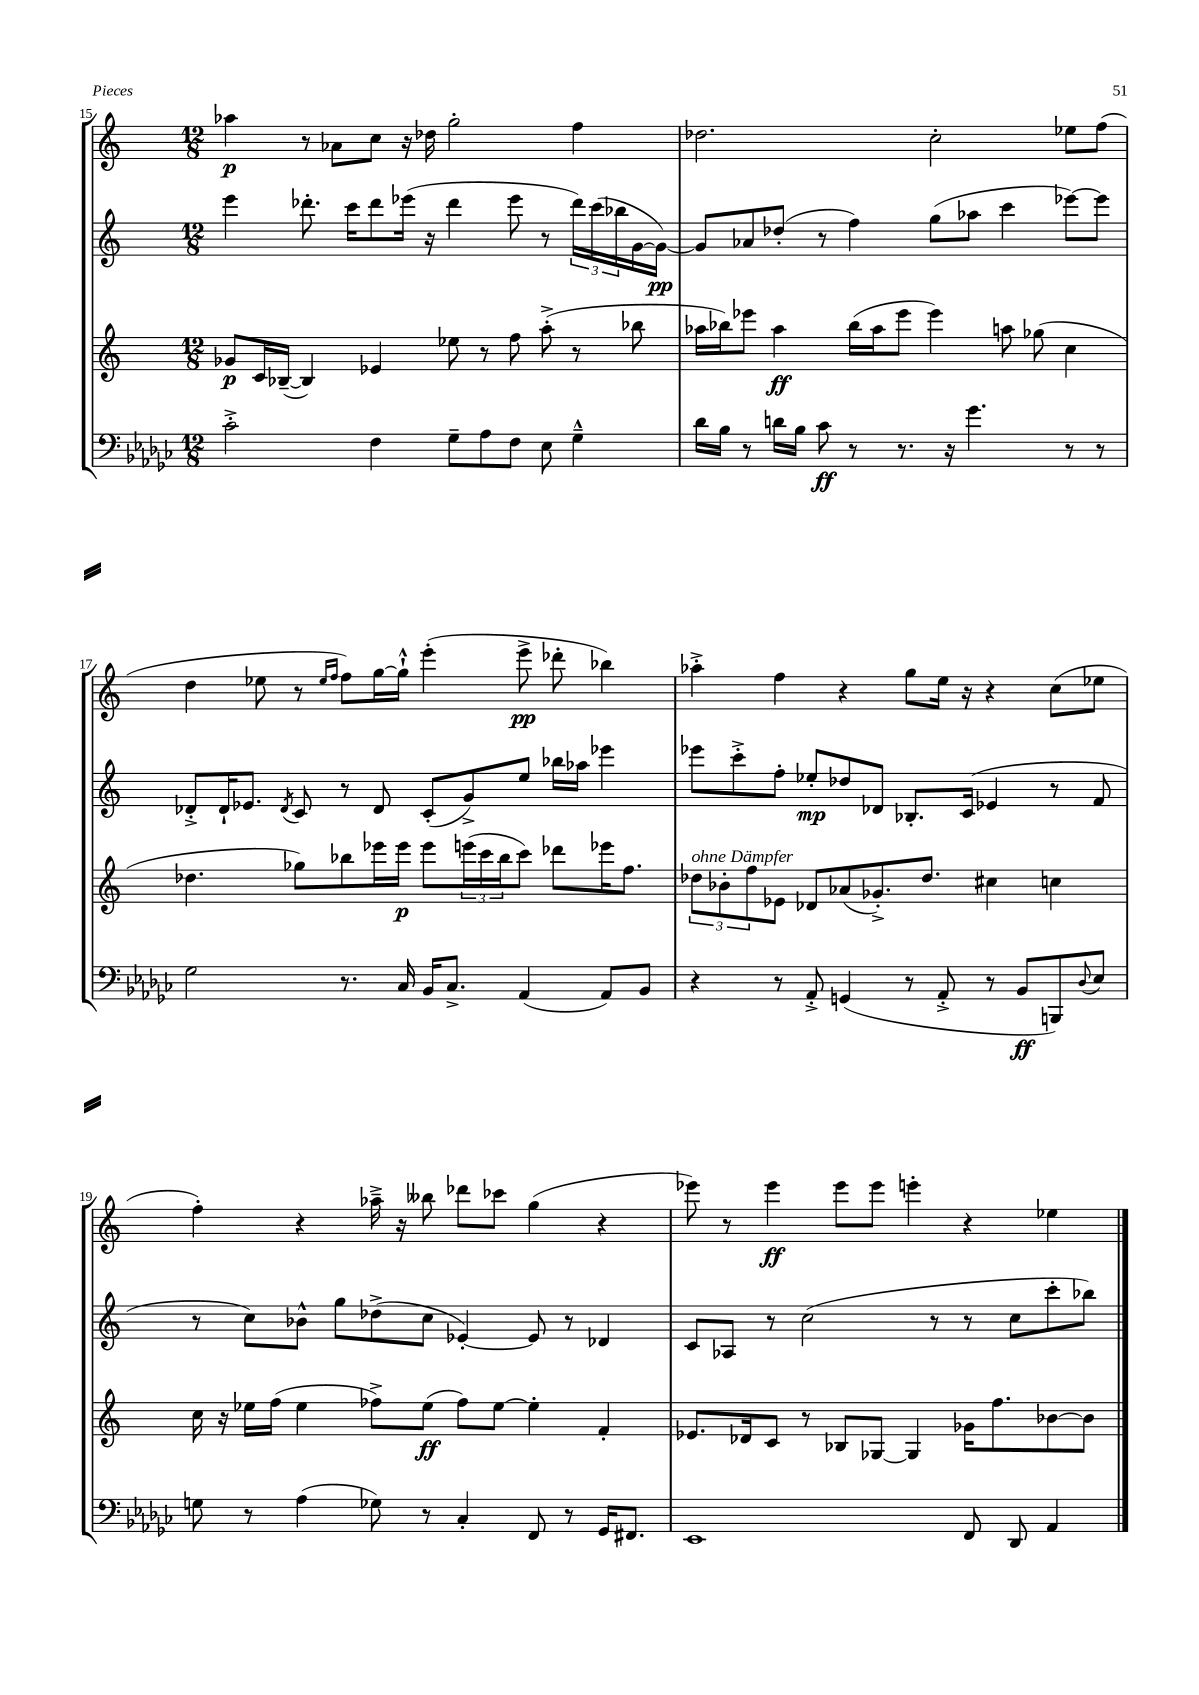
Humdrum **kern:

**kern	**dynam	**kern	**dynam	**kern	**dynam	**kern	**dynam
*part4	*part4	*part3	*part3	*part2	*part2	*part1	*part1
*staff4	*staff4	*staff3	*staff3	*staff2	*staff2	*staff1	*staff1
*clefF4	*	*clefG2	*	*clefG2	*	*clefG2	*
*k[b-e-a-d-g-c-]	*	*k[]	*	*k[]	*	*k[]	*
*M12/8	*	*M12/8	*	*M12/8	*	*M12/8	*
=15	=15	=15	=15	=15	=15	=15	=15
2c-'^\	.	8g-X/L	p	4eee\	.	4aa-X\	p
.	.	16c/L	.	.	.	.	.
.	.	([16B-X~/JJ	.	.	.	.	.
.	.	4B-/])	.	8.ddd-X'\	.	8r	.
.	.	.	.	.	.	8a-X\L	.
.	.	.	.	16ccc\KL	.	.	.
4F\	.	4e-X/	.	8ddd-\	.	8cc\J	.
.	.	.	.	(16eee-X\Jk	.	16r	.
.	.	.	.	16r	.	16dd-X\	.
8G-~\L	.	8ee-X\	.	4ddd-\	.	2gg'\	.
8A-\	.	8r	.	.	.	.	.
8F\J	.	8ff\	.	8eee-\	.	.	.
8E-\	.	(8aa'^\	.	8r	.	.	.
4G-~^^\	.	8r	.	24ddd-\LL)	.	4ff\	.
.	.	.	.	(24ccc\	.	.	.
.	.	.	.	24bb-X\	.	.	.
.	.	8bb-X\	.	[16g\	.	.	.
.	.	.	.	16g\JJ_)	pp	.	.
=16	=16	=16	=16	=16	=16	=16	=16
16d-\LL	.	16aa-X\LL	.	8g/L]	.	2.dd-X\	.
16B-\JJ	.	16bb-X\J)	.	.	.	.	.
8r	.	8eee-X\J	.	8a-X/	.	.	.
16dn\LL	.	4aa-\	ff	(8dd-X'/J	.	.	.
16B-\JJ	.	.	.	.	.	.	.
8c-\	ff	.	.	8r	.	.	.
8r	.	(16bb-\LL	.	4ff\)	.	.	.
.	.	16aa-\J	.	.	.	.	.
8.r	.	8eee-\J	.	.	.	.	.
.	.	4eee-\)	.	(8gg\L	.	2cc'\	.
16r	.	.	.	.	.	.	.
4.g-\	.	.	.	8aa-X\J	.	.	.
.	.	8aan\	.	4ccc\	.	.	.
.	.	(8gg-X\	.	.	.	.	.
8r	.	4cc\	.	[8eee-X\L)	.	8ee-X\L	.
8r	.	.	.	8eee-\J]	.	(8ff\J	.
!!LO:LB:g=z
=17	=17	=17	=17	=17	=17	=17	=17
2G-\	.	4.dd-X\	.	8d-X'^/L	.	4dd\	.
.	.	.	.	16d-`/K	.	.	.
.	.	.	.	8.e-X/J	.	.	.
.	.	.	.	.	.	8ee-X\	.
.	.	.	.	8qd-/	.	.	.
.	.	8gg-X\L)	.	8c/	.	8r	.
.	.	.	.	.	.	16qqee-/LL	.
.	.	.	.	.	.	16qqff/JJ	.
8.r	.	8bb-X\	.	8r	.	8ff\L)	.
.	.	16eee-X\L	.	8d-/	.	[16gg\L	.
16C-/	.	16eee-\JJ	p	.	.	16gg`^^\JJ]	.
16BB-/KL	.	8eee-\L	.	(8c'/L	.	(4eee'\	.
8.C-^/J	.	.	.	.	.	.	.
.	.	(24eeen\L	.	8g^/)	.	.	.
.	.	24ccc\	.	.	.	.	.
.	.	24bb-\J	.	.	.	.	.
(4AA-/	.	8ccc\J)	.	8ee/J	.	8eee^\	pp
.	.	8ddd-X\L	.	16bb-X\LL	.	8ddd-X'\	.
.	.	.	.	16aa-X\JJ	.	.	.
8AA-/L)	.	16eee-X\K	.	4eee-X\	.	4bb-X\)	.
.	.	8.ff\J	.	.	.	.	.
8BB-/J	.	.	.	.	.	.	.
=18	=18	=18	=18	=18	=18	=18	=18
!	!	!LO:TX:a:i:t=ohne Dämpfer	!	!	!	!	!
4r	.	12dd-X\L	.	8eee-X\L	.	4aa-X'^\	.
.	.	12b-X'\	.	.	.	.	.
.	.	.	.	8ccc'^\	.	.	.
.	.	12ff\	.	.	.	.	.
8r	.	8e-X\J	.	8ff'\J	.	4ff\	.
8AA-'^/	.	8d-X/L	.	8ee-X'/L	mp	.	.
(4GGn/	.	(8a-X/	.	8dd-X/	.	4r	.
.	.	8.g-X'^/)	.	8d-X/J	.	.	.
8r	.	.	.	8.B-X'/L	.	8gg\L	.
.	.	8.dd-/J	.	.	.	.	.
8AA-'^/	.	.	.	.	.	16ee\Jk	.
.	.	.	.	(16c/Jk	.	16r	.
8r	.	4cc#X\	.	4e-X/	.	4r	.
8BB-/L	ff	.	.	.	.	.	.
8BBBn/)	.	4ccn\	.	8r	.	(8cc\L	.
8qqD-/	.	.	.	.	.	.	.
8E-/J	.	.	.	8f/	.	8ee-X\J	.
!!LO:LB:g=z
=19	=19	=19	=19	=19	=19	=19	=19
8Gn\	.	16cc\	.	8r	.	4ff'\)	.
.	.	16r	.	.	.	.	.
8r	.	16ee-X\LL	.	8cc\L)	.	.	.
.	.	(16ff\JJ	.	.	.	.	.
(4A-\	.	4ee-\	.	8b-X^^\J	.	4r	.
.	.	.	.	8gg\L	.	.	.
8G-X\)	.	8ff-X^\L)	.	(8dd-X^\	.	16aa-X~^\	.
.	.	.	.	.	.	16r	.
8r	.	(8ee-\J	ff	8cc\J	.	8bb--X\	.
4C-'/	.	8ff-\L)	.	[4e-X'/)	.	8ddd-X\L	.
.	.	[8ee-\J	.	.	.	8ccc-X\J	.
8FF/	.	4ee-'\]	.	8e-/]	.	(4gg\	.
8r	.	.	.	8r	.	.	.
16GG-/KL	.	4f'/	.	4d-X/	.	4r	.
8.FF#X/J	.	.	.	.	.	.	.
=20	=20	=20	=20	=20	=20	=20	=20
1EE-	.	8.e-X/L	.	8c/L	.	8eee-X\)	.
.	.	.	.	8A-X/J	.	8r	.
.	.	16d-X/k	.	.	.	.	.
.	.	8c/J	.	8r	.	4eee-\	ff
.	.	8r	.	(2cc\	.	.	.
.	.	8B-X/L	.	.	.	8eee-\L	.
.	.	[8G-X/J	.	.	.	8eee-\J	.
.	.	4G-/]	.	.	.	4eeen'\	.
.	.	.	.	8r	.	.	.
8FF/	.	16g-X\KL	.	8r	.	4r	.
.	.	8.ff\	.	.	.	.	.
8DD-/	.	.	.	8cc\L	.	.	.
4AA-/	.	[8b-X\	.	8ccc'\	.	4ee-X\	.
.	.	8b-\J]	.	8bb-X\J)	.	.	.
==	==	==	==	==	==	==	==
*-	*-	*-	*-	*-	*-	*-	*-
